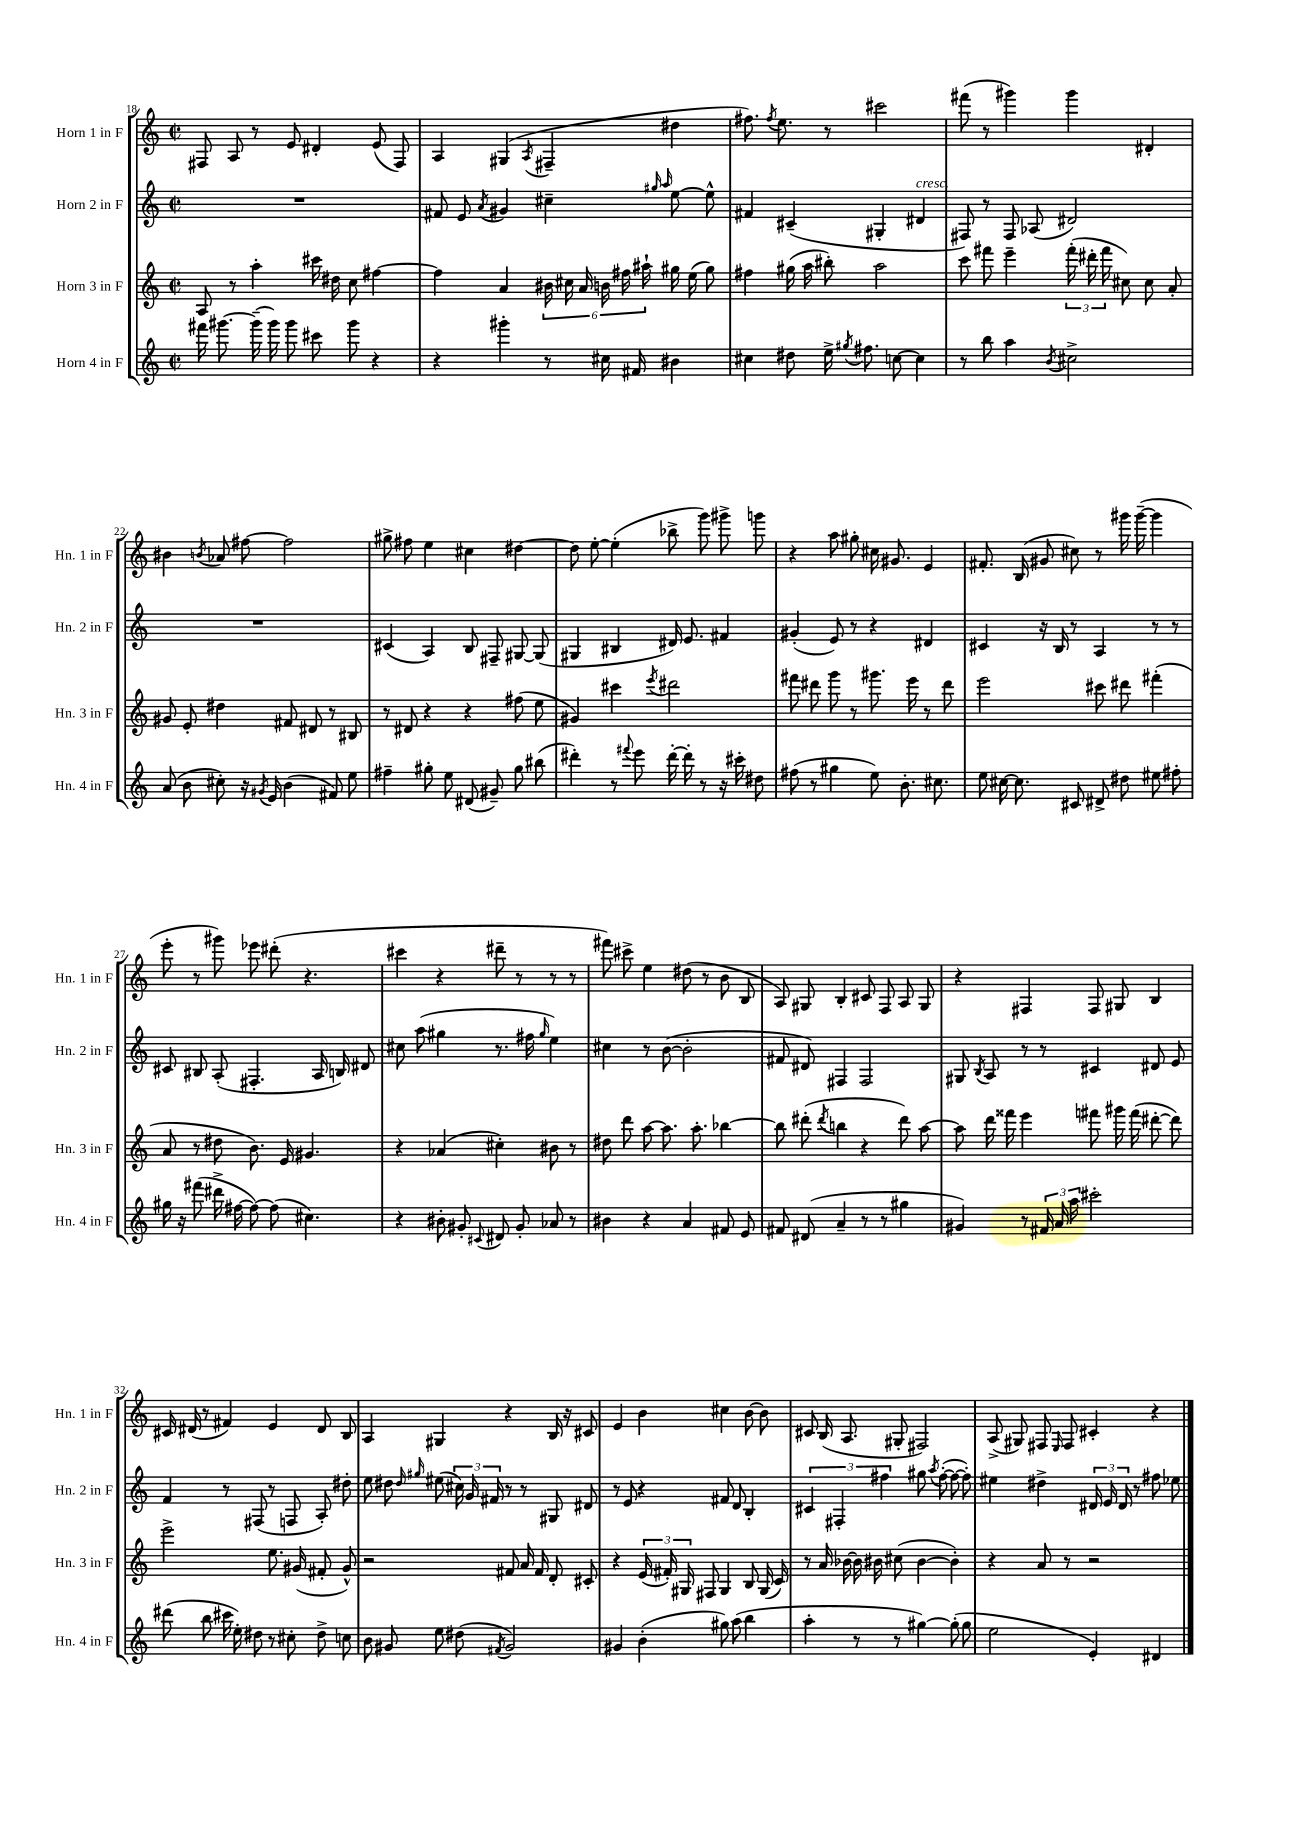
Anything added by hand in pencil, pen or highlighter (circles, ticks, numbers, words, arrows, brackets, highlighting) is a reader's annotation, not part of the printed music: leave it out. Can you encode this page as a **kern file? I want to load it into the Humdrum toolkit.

**kern	**kern	**kern	**kern
*staff4	*staff3	*staff2	*staff1
*clefG2	*clefG2	*clefG2	*clefG2
*k[]	*k[]	*k[]	*k[]
*M2/2	*M2/2	*M2/2	*M2/2
*met(c|)	*met(c|)	*met(c|)	*met(c|)
16fff#	8A	1r	8F#
[8.ggg#	.	.	.
.	8r	.	8A
(16ggg#~]	4aa'	.	8r
16ggg#)	.	.	.
8ggg#	.	.	8e
8ccc#	16ccc#	.	4d#'
.	16dd#	.	.
8ggg#	8cc	.	.
4r	[4ff#	.	(8e
.	.	.	8F#)
=	=	=	=
4r	4ff#]	8f#	4A
.	.	8e	.
.	.	8qa	.
4ggg#'	4a	4g#	(4G#
.	.	.	8qA
8r	24b#	4cc#~	4F#~
.	24cc#	.	.
.	24a	.	.
16cc#	24b	.	.
.	24ff#	.	.
16f#	.	.	.
.	24aa#`	.	.
.	.	16qqgg#	.
.	.	16qqaa	.
4b#	16gg#	[8ee	4dd#
.	(16ee	.	.
.	8gg#)	8ee^^]	.
=	=	=	=
4cc#	4ff#	4f#	8.ff#)
.	.	.	8qff#
.	.	.	8.ee
8dd#	(16gg#	(4c#~	.
.	16aa	.	.
16ee^	8bb#')	.	8r
8qgg#	.	.	.
8.ff#	.	.	.
.	2aa	4G#'	2ccc#
[8cc	.	.	.
4cc]	.	4d#	.
=	=	=	=
8r	8ccc	8F#)	(8fff#
8bb	8fff#	8r	8r
4aa	4eee~	8F#	4ggg#)
.	.	(8A-	.
8qb	.	.	.
2cc#^	(24fff#'	2d#)	4ggg#
.	24ddd#'	.	.
.	24fff#	.	.
.	8cc#)	.	.
.	8cc#	.	4d#'
.	8a'	.	.
=	=	=	=
(8a	8g#	1r	4b#
8b	8e'	.	.
.	.	.	8qb
8cc#')	4dd#	.	8a-
16r	.	.	[8ff#
8qg#	.	.	.
16e	.	.	.
(4b	8f#	.	2ff#]
.	8d#	.	.
8f#)	8r	.	.
8ee	8B#	.	.
=	=	=	=
4ff#~	8r	(4c#	8gg#^
.	8d#	.	8ff#
8gg#'	4r	4A)	4ee
8ee	.	.	.
(8d#	4r	8B	4cc#
8g#~)	.	8F#~	.
8gg#	(8ff#	[8G#	[4dd#
(8bb#	8ee	(8G#]	.
=	=	=	=
4ddd#')	4g#)	4G#	8dd#]
.	.	.	[8ee'
8r	4ccc#	4B#	(4ee']
8qqfff#	.	.	.
8eee	.	.	.
.	8qeee	.	.
[16ddd#'	2ddd#	16d#)	8bb-^
16ddd#']	.	8.e	.
8r	.	.	8ggg)
16r	.	4f#	8ggg#^
16ccc#'	.	.	.
8dd#	.	.	8ggg
=	=	=	=
(8ff#	8fff#	(4g#'	4r
8r	8ddd#	.	.
4gg#	8ggg	8e)	8aa
.	8r	8r	8gg#'
8ee)	8.ggg#	4r	16cc#
.	.	.	8.g#
8.b'	.	.	.
.	16eee	.	.
.	8r	4d#	4e
8.cc#	.	.	.
.	8ddd#	.	.
=	=	=	=
8ee	2eee	4c#	8.f#'
[16cc#	.	.	.
8.cc#]	.	.	(16B
.	.	16r	8g#
.	.	16B	.
8c#	.	8r	8cc#)
8d#^	8ccc#	4A	8r
8dd#	8ddd#	.	16ggg#
.	.	.	([16ggg#~
8ee#	(4fff#'	8r	4ggg#]
8ff#'	.	8r	.
=	=	=	=
16gg#	8a	8c#	8eee'
16r	.	.	.
(8fff#	8r	8B#	8r
16ddd#^	8dd#	(8A'	8ggg#)
[16ff#	.	.	.
8ff#_)	8.b)	4.F#'	8eee-
(8ff#]	.	.	(8ddd#'
.	16e	.	.
4.cc#)	4.g#	.	4.r
.	.	16A	.
.	.	16B)	.
.	.	8d#	.
=	=	=	=
4r	4r	8cc#	4ccc#
.	.	(8aa	.
8b#'	(4a-	4gg#	4r
8g#'	.	.	.
8qqc#	.	.	.
8d#	4cc#')	8.r	8ddd#~
8g#'	.	.	8r
.	.	16ff#	.
.	.	16qqgg#	.
8a-	8b#	4ee)	8r
8r	8r	.	8r
=	=	=	=
4b#	8dd#	4cc#	8fff#)
.	8ddd	.	8ccc#^
4r	[8aa	8r	4ee
.	8.aa]	([8b	.
4a	.	2b']	(8dd#
.	8.aa'	.	.
.	.	.	8r
8f#	[4bb-	.	8b
8e	.	.	8B
=	=	=	=
8f#	8bb-]	8f#	8A)
(8d#	(8ddd#'	8d#)	8G#
.	8qddd#	.	.
4a~	4bb	4F#	4B'
8r	4r	2F#	8c#
8r	.	.	8F
4gg#	8ddd#)	.	8A
.	[8aa	.	8G#
=	=	=	=
4g#)	8aa]	8G#	4r
.	.	8qB	.
.	16ddd	8A	.
.	16fff##	.	.
8r	4eee	8r	4F#
24f#	.	8r	.
24a	.	.	.
24aa	.	.	.
2ccc#'	8fff#	4c#	8F#
.	16ggg#	.	8G#
.	(16fff#	.	.
.	[8ddd#'	8d#	4B
.	8ddd#])	8e	.
=	=	=	=
(8ddd#	2eee^	4f	16c#
.	.	.	(16d#
8bb	.	.	8r
16ccc#	.	8r	4f#)
16ee')	.	.	.
8dd#	.	(8F#	.
8r	8.ee	8r	4e
8cc#'	.	8F	.
.	(16g#	.	.
8dd#^	8f#'	8A')	8d#
8cc	8g#^^)	8dd#'	8B
=	=	=	=
8b	2r	8ee	4A
8g#	.	8dd#	.
.	.	16qqdd#	.
.	.	16qqgg#	.
8ee	.	(8ee#	4G#
(8dd#	.	24cc#)	.
.	.	24g	.
.	.	24f#	.
8qf#	.	.	.
2g#)	8f#	8r	4r
.	16a	8r	.
.	16f#	.	.
.	8d'	8G#	16B
.	.	.	16r
.	8c#'	8d#	8c#
=	=	=	=
4g#	4r	8r	4e
.	.	8e	.
(4b'	(24e	4r	4b
.	24f#')	.	.
.	24G#	.	.
.	8F#	.	.
8gg#)	4G#	8f#	4cc#
(8aa	.	8d	.
4bb	8B	4B'	[8b
.	(16G#	.	8b]
.	16c)	.	.
=	=	=	=
4aa'	8r	6c#	8c#
.	16a	.	(16B
.	.	6F#'	.
.	[16b-	.	8.A
8r	16b-]	.	.
.	16b#	.	.
.	.	6ff#	.
8r	(8cc#	.	8G#'
[4gg#)	[4b#	8gg#	2F#)
.	.	8qaa	.
.	.	([8ff#'	.
(8gg#']	4b#'])	8ff#_	.
8gg#	.	8ff#'])	.
=	=	=	=
2ee	4r	4ee#	(8A^
.	.	.	8G#)
.	8a	4dd#^	8F#
.	.	.	16qqE
.	8r	.	8F#
4e')	2r	24d#	4c#'
.	.	24e	.
.	.	24d#	.
.	.	8r	.
4d#	.	8ff#	4r
.	.	8ee-	.
==	==	==	==
*-	*-	*-	*-
